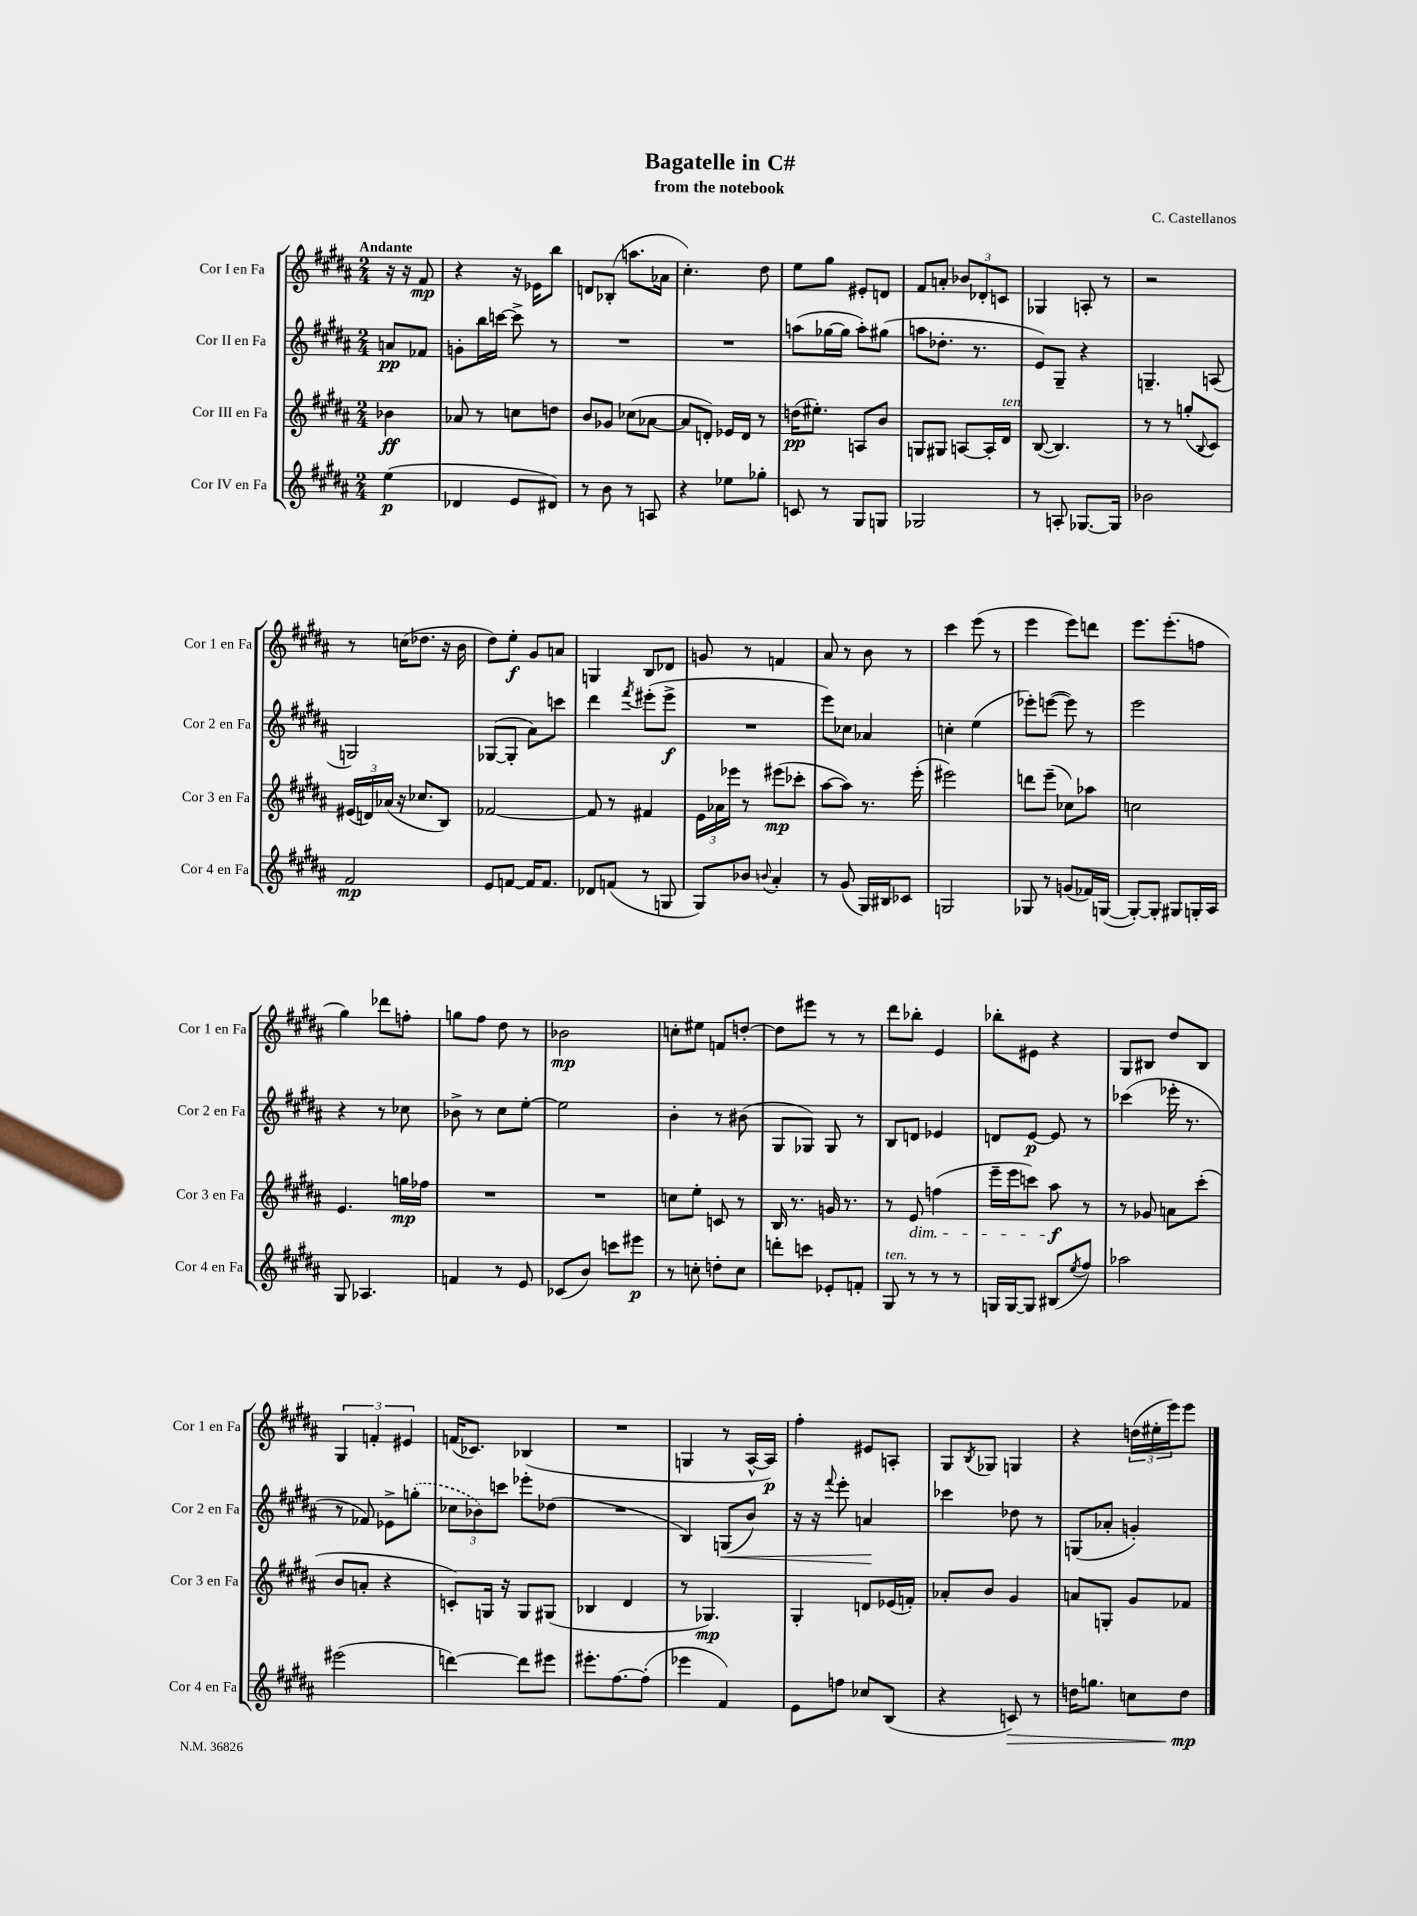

**kern	**kern	**kern	**kern
*staff4	*staff3	*staff2	*staff1
*clefG2	*clefG2	*clefG2	*clefG2
*k[f#c#g#d#a#]	*k[f#c#g#d#a#]	*k[f#c#g#d#a#]	*k[f#c#g#d#a#]
*M2/4	*M2/4	*M2/4	*M2/4
(4ee	4b-	8a	16r
.	.	.	16r
.	.	8f-	8f#
=	=	=	=
4d-	8a-	8g'	4r
.	8r	16bb	.
.	.	[16ccc	.
8e	8cc	8ccc^]	16r
.	.	.	16e-
8d#)	8dd	8r	8bb
=	=	=	=
8r	8b	2r	8d
8b	8g-	.	(8B-'
8r	(8cc-	.	8.aa
8A	[8a-	.	.
.	.	.	16a-
=	=	=	=
4r	8a-]	2r	4.cc#')
.	8d')	.	.
8ee-	16e-	.	.
.	16d	.	.
8gg-'	8r	.	8dd#
=	=	=	=
8c	(16dd	(8aa	8ee
.	8.ee#')	.	.
8r	.	[16gg-	8gg#
.	.	16gg-]	.
8G#	8A	8aa')	8e#'
8G	8b	(8gg#	8d
=	=	=	=
2G-	8G	8aa	8f#
.	8G#	8.dd-'	8a'
.	[8A	.	12b-
.	.	8.r	.
.	.	.	12d-'
.	16A']	.	.
.	.	.	12c
.	16d#	.	.
=	=	=	=
8r	([8B	8e)	4G-
8A'	4.B])	8G#~	.
[8.G-	.	4r	8A'
.	.	.	8r
16G-]	.	.	.
=	=	=	=
2b-	8r	4.G~	2r
.	8r	.	.
.	(8gg'	.	.
.	8qqB	.	.
.	8c#)	(8A	.
=	=	=	=
2f#	(24e#	2G)	8r
.	24d)	.	.
.	(24a-	.	.
.	16r	.	(16cc
.	8.cc-	.	8.dd-
.	8B)	.	16r
.	.	.	16b
=	=	=	=
8e	[2f-	([8G-	8dd#)
[8f	.	8G-']	8ee'
16f]	.	8a#)	8g#
8.f	.	.	.
.	.	8ccc	8a
=	=	=	=
8d-	8f-]	4ddd#	4G
(8f	8r	.	.
.	.	8qfff#	.
8r	4f#	(8eee#'	8B
8G	.	8eee#^	8d-
=	=	=	=
8G#)	24e	2r	8g
.	24a-	.	.
.	24eee-	.	.
8b-	8r	.	8r
8qqb	.	.	.
4a#'	(8eee#	.	4f
.	8ccc-'	.	.
=	=	=	=
8r	[8aa#	8eee)	8a#
(8g#	8aa#])	8cc-	8r
16G#)	8.r	4a-	8b
16B#	.	.	.
8c-	.	.	8r
.	(16eee'	.	.
=	=	=	=
2G	2eee#)	4cc'	4ccc#
.	.	(4ee	(8eee
.	.	.	8r
=	=	=	=
8G-	8ddd	8eee-')	4eee
8r	(8eee~	([8eee	.
(8g	8cc-)	8eee])	8eee)
16f-)	8aa-	8r	8ddd
([16G	.	.	.
=	=	=	=
8G'_)	2cc	2eee	8.eee
8G']	.	.	.
.	.	.	(8.eee'
8G#	.	.	.
16G'	.	.	8ff
16A#	.	.	.
=	=	=	=
8G#	4.e	4r	4gg#)
4.A-	.	.	.
.	.	8r	8ddd-
.	16gg	8cc-	8ff'
.	16ff-	.	.
=	=	=	=
4f	2r	8b-^	8gg
.	.	8r	8ff#
8r	.	8cc#	8dd#
8e	.	[8ee'	8r
=	=	=	=
(8c-	2r	2ee]	2b-
8b)	.	.	.
8ccc	.	.	.
8eee#	.	.	.
=	=	=	=
8r	8cc	4b'	8cc'
8cc'	8ee'	.	8ee#
8dd'	8c	8r	8f
8cc	8r	(8b#	[8dd'
=	=	=	=
8ddd'	16B	8G#	8dd]
.	8.r	.	.
8ccc	.	8G-)	8eee#
8e-'	16g	8G-	8r
.	8.r	.	.
8f'	.	8r	8r
=	=	=	=
8G#	8r	8B	8ddd#
8r	8e	8d	8bb-'
8r	(4ff	4e-	4e
8r	.	.	.
=	=	=	=
16G	16eee~	8d	8bb-'
[16G	16eee	.	.
8G]	8ccc)	[8e	8e#
(8B#	8aa#	8e]	4r
8qee	.	.	.
8ff#)	8r	8r	.
=	=	=	=
2aa-	8r	(4ccc-	8G#
.	8g-	.	8B#
.	8a	16eee-'	8dd#
.	.	8.r	.
.	(8ccc#'	.	8B#
=	=	=	=
(2eee#	8b	8r	6G#
.	8a'	8f-)	.
.	.	.	6f'
.	4r	8e-^	.
.	.	.	6e#
.	.	(8gg'	.
=	=	=	=
[4ddd)	8c')	12cc-	(16f
.	.	.	8.c-)
.	.	12b-)	.
.	16G	.	.
.	.	12ccc	.
.	16r	.	.
8ddd]	8G	8eee-'	(4B-
8eee#	(8G#	(8dd-	.
=	=	=	=
8.eee#'	4B-	2r	2r
[8.ff#	.	.	.
.	4d#	.	.
(8ff#']	.	.	.
=	=	=	=
4eee-	8r	4B)	4G
.	4.G-)	.	.
4f#)	.	(8G	8r
.	.	8b)	[16A#^^
.	.	.	16A#])
=	=	=	=
8e	4G#'	16r	4ff#'
.	.	16r	.
.	.	8qqfff#	.
8ff	.	8eee'	.
8cc-	8d	4a	8e#
(8B	(16e-	.	8A'
.	16f')	.	.
=	=	=	=
4r	8a-'	4ccc-	8G#
.	.	.	8qB
.	8b	.	8G-
8c)	4g#	8dd-	4G
8r	.	8r	.
=	=	=	=
16dd	8a	(8G	4r
8.gg	.	.	.
.	8G'	8a-'	.
8cc	8g#	4g')	(24dd
.	.	.	24ee#'
.	.	.	24eee)
8dd	8f-	.	8eee
==	==	==	==
*-	*-	*-	*-
